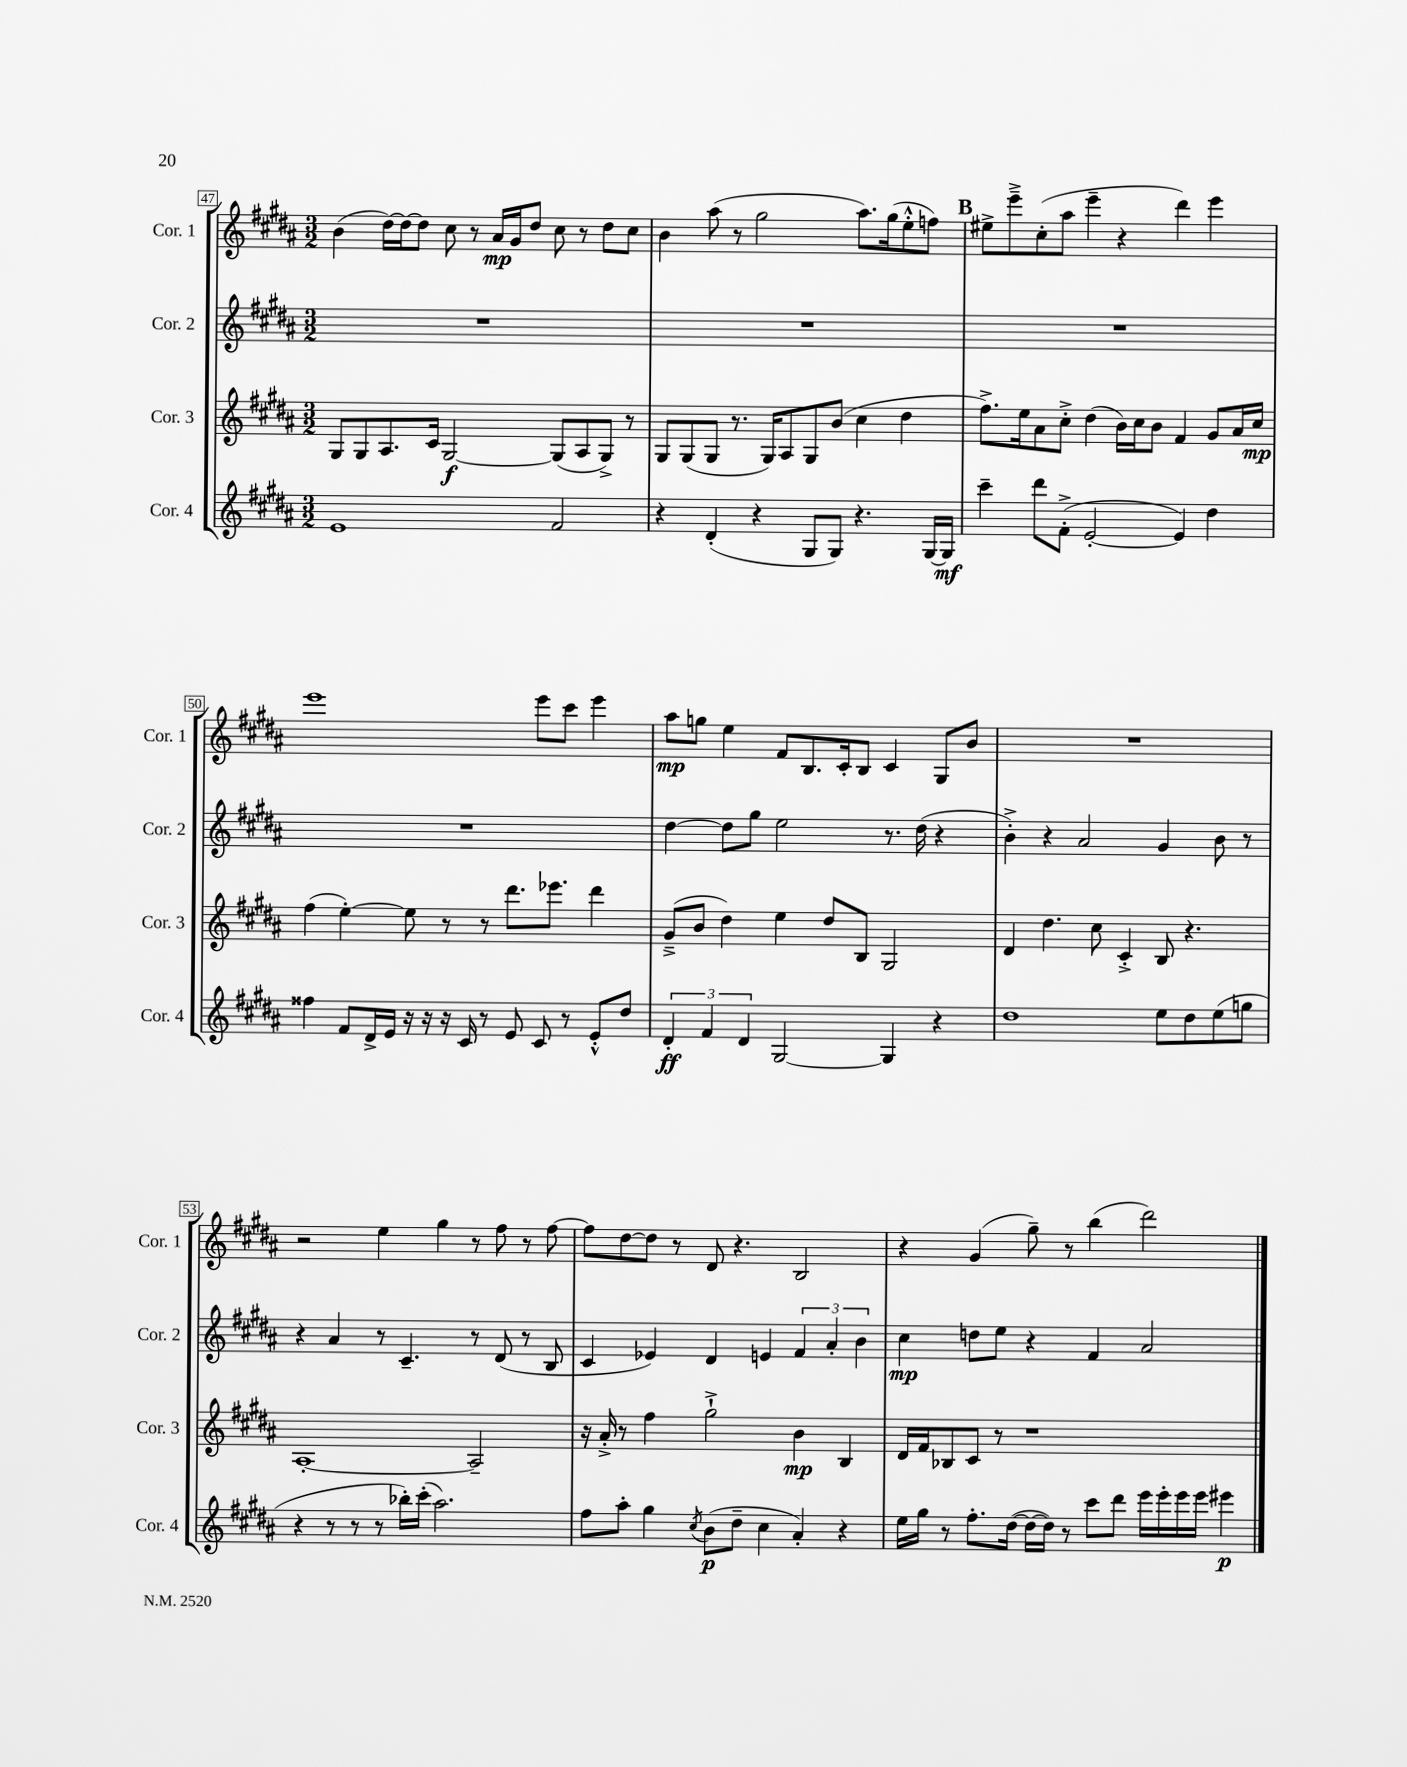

**kern	**kern	**kern	**kern
*staff4	*staff3	*staff2	*staff1
*clefG2	*clefG2	*clefG2	*clefG2
*k[f#c#g#d#a#]	*k[f#c#g#d#a#]	*k[f#c#g#d#a#]	*k[f#c#g#d#a#]
*M3/2	*M3/2	*M3/2	*M3/2
1e	8G#/L	1.r	(4b\
.	8G#/	.	.
.	8.A#/	.	[16dd#\LL)
.	.	.	16dd#\_J
.	.	.	8dd#\]J
.	16c#/Jk	.	.
.	[2G#/	.	8cc#\
.	.	.	8r
.	.	.	16a#/LL
.	.	.	16g#/J
.	.	.	8dd#/J
2f#/	(8G#/]L	.	8cc#\
.	8A#/	.	8r
.	8G#^/J)	.	8dd#\L
.	8r	.	8cc#\J
=	=	=	=
4r	8G#/L	1.r	4b\
.	(8G#/	.	.
(4d#'/	8G#/J	.	(8aa#\
.	8.r	.	8r
4r	.	.	2gg#\
.	16G#/LK)	.	.
.	8A#/	.	.
8G#/L	8G#/	.	.
8G#/J)	(8b/J	.	.
4.r	4cc#\	.	8.aa#\L)
.	.	.	(16gg#\k
.	4dd#\	.	8ee'^^\
[16G#/LL	.	.	8ff\J)
16G#/]JJ	.	.	.
=	=	=	=
4ccc#~\	8.ff#^\L)	1.r	8ee#^\L
.	.	.	8eee~^\
.	16ee\k	.	.
8ddd#\L	8a#\	.	(8cc#'\
(8f#'^\J	8cc#'^\J	.	8aa#\J
[2e'/	(4dd#\	.	4eee~\
.	16b\LL)	.	4r
.	16cc#\J	.	.
.	8b\J	.	.
4e/])	4f#/	.	4ddd#\)
4dd#\	8g#/L	.	4eee\
.	16a#/L	.	.
.	16cc#/JJ	.	.
=	=	=	=
4ff##\	(4ff#\	1.r	1eee
8f#/L	[4ee'\)	.	.
16d#^/L	.	.	.
16e/JJ	.	.	.
16r	8ee\]	.	.
16r	.	.	.
16r	8r	.	.
16c#/	.	.	.
8r	8r	.	.
8e/	8.ddd#\L	.	.
8c#/	.	.	8eee\L
.	8.eee-\J	.	.
8r	.	.	8ccc#\J
8e'^^/L	4ddd#\	.	4eee\
8dd#/J	.	.	.
=	=	=	=
6d#'/	(8g#~^/L	[4dd#\	8aa#\L
.	8b/J	.	8gg\J
6f#/	.	.	.
.	4dd#\)	8dd#\]L	4ee\
6d#/	.	.	.
.	.	8gg#\J	.
[2G#/	4ee\	2ee\	8f#/L
.	.	.	8.B/
.	8dd#/L	.	.
.	.	.	16c#'/k
.	8B/J	.	8B/J
4G#/]	2G#/	8.r	4c#/
.	.	(16dd#\	.
4r	.	4r	8G#/L
.	.	.	8b/J
=	=	=	=
1dd#	4d#/	4b'^\)	1.r
.	4.dd#\	4r	.
.	.	2a#/	.
.	8cc#\	.	.
.	4c#'^/	.	.
8ee\L	8B/	4g#/	.
8dd#\	4.r	.	.
(8ee\	.	8b\	.
8gg\J	.	8r	.
=	=	=	=
4r	[1A#'	4r	2r
8r	.	4a#/	.
8r	.	.	.
8r	.	8r	4ee\
16bb-'\LL)	.	4.c#~/	.
(16ccc#'\JJ	.	.	.
2.aa#\)	.	.	4gg#\
.	2A#~/]	8r	8r
.	.	(8d#/	8ff#\
.	.	8r	8r
.	.	8B/	[8ff#\
=	=	=	=
8ff#\L	16r	4c#/	8ff#\]L
.	16a#'^/	.	.
8aa#'\J	8r	.	[8dd#\
4gg#\	4ff#\	4e-/)	8dd#\]J
.	.	.	8r
8qcc#/	.	.	.
(8b\L	2gg#`^\	4d#/	8d#/
8dd#~\J	.	.	4.r
4cc#\	.	4e/	.
4a#'/)	4b\	6f#/	2B/
.	.	6a#'/	.
4r	4B/	.	.
.	.	6b\	.
=	=	=	=
16ee\LL	16d#/LL	4cc#\	4r
16gg#\JJ	16f#/J	.	.
8r	8B-/	.	.
8.ff#'\L	8c#/J	8dd\L	(4g#/
.	8r	8ee\J	.
([16dd#\Jk	.	.	.
16dd#\_LL	1r	4r	8gg#~\)
16dd#\]JJ)	.	.	.
8r	.	.	8r
8ccc#\L	.	4f#/	(4bb\
8ddd#\J	.	.	.
16eee\LL	.	2a#/	2ddd#\)
16eee'\	.	.	.
16eee\	.	.	.
16eee\JJ	.	.	.
4eee#\	.	.	.
==	==	==	==
*-	*-	*-	*-
